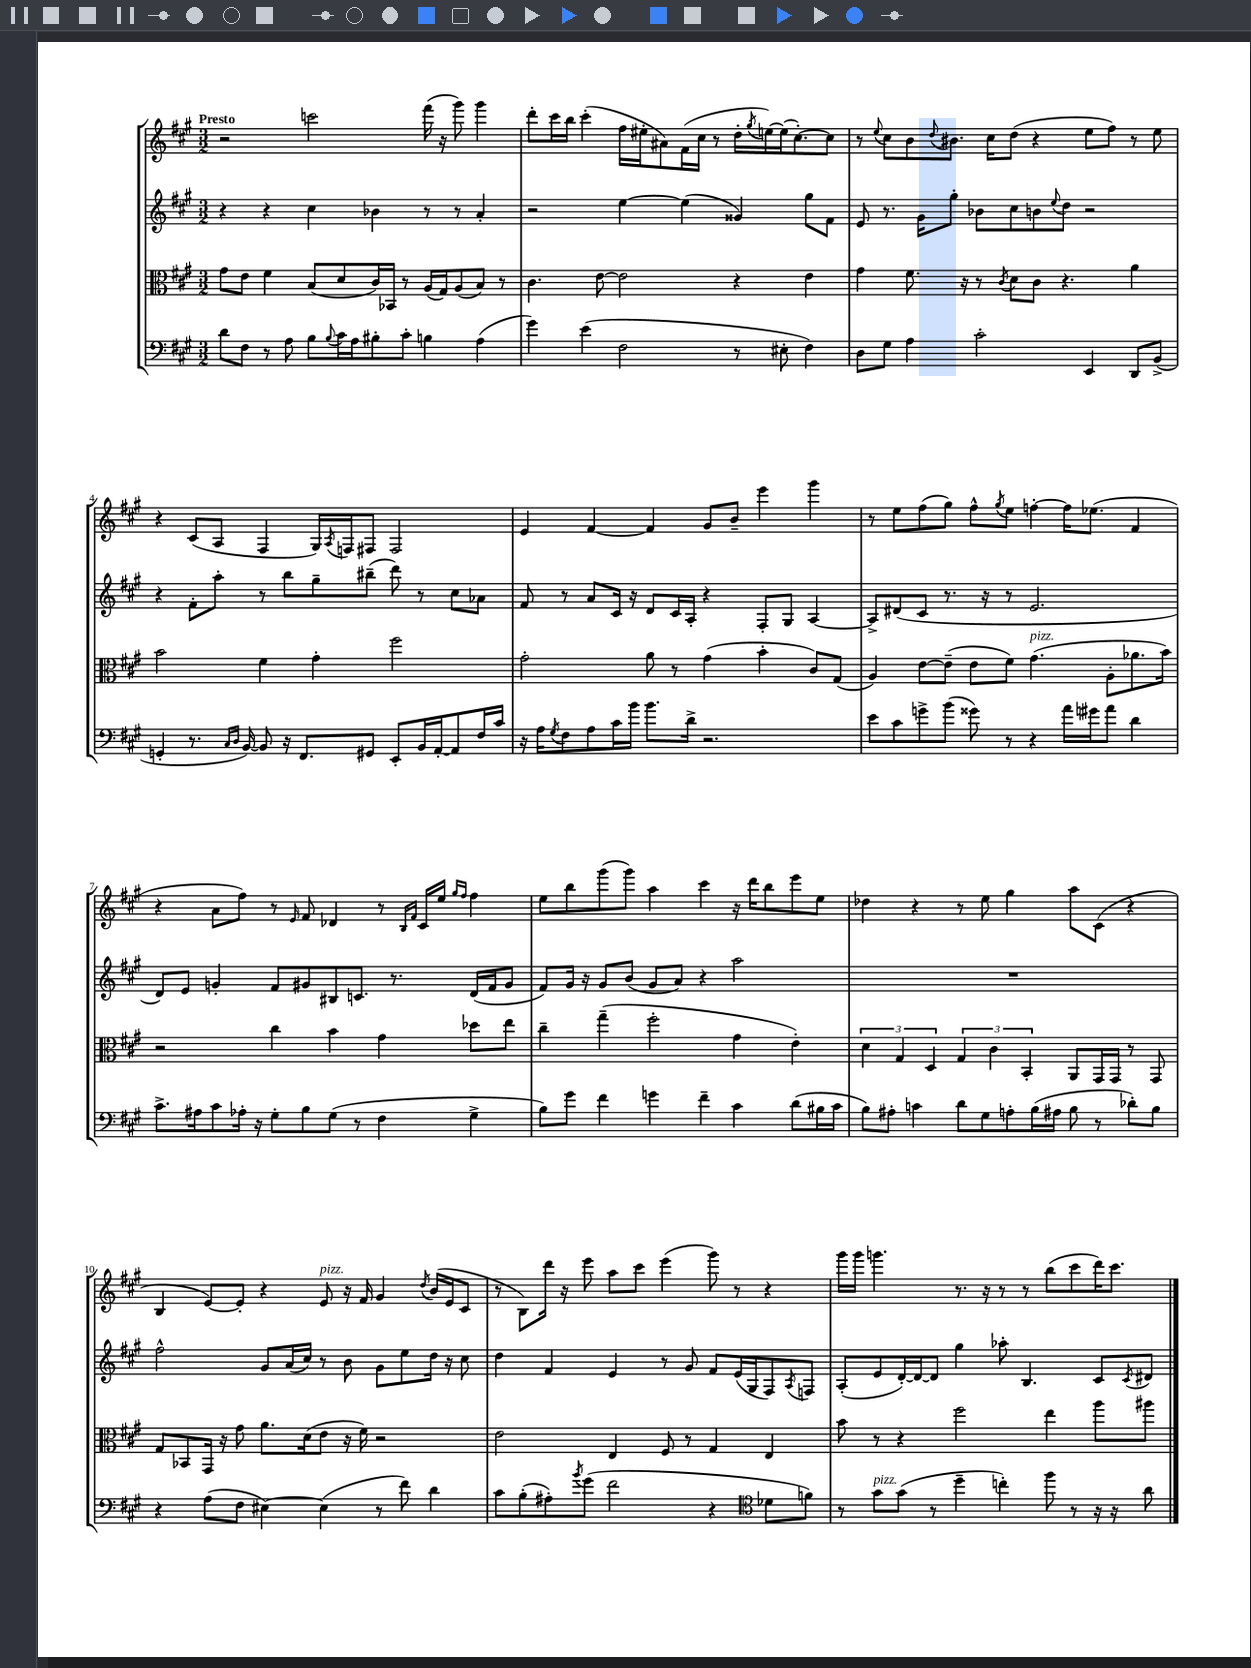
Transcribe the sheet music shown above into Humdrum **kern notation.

**kern	**kern	**kern	**kern
*part4	*part3	*part2	*part1
*staff4	*staff3	*staff2	*staff1
*clefF4	*clefC3	*clefG2	*clefG2
*k[f#c#g#]	*k[f#c#g#]	*k[f#c#g#]	*k[f#c#g#]
*M3/2	*M3/2	*M3/2	*M3/2
=1	=1	=1	=1
!	!	!	!LO:TX:a:B:t=Presto
8d\L	8g#\L	4r	2r
8F#\J	8e\J	.	.
8r	4f#\	4r	.
8A\	.	.	.
8B\L	(8B/L	4cc#\	2cccn\
8qqB/	.	.	.
16c#\L	8d/	.	.
16A\J	.	.	.
8B#X'\	16c#/L)	4b-X\	.
.	16BB-X/JJ	.	.
8c#'\J	8r	.	.
4Bn\	(16A/LL	8r	(16fff#\
.	16G#/J)	.	16r
.	(8A/	8r	8ggg#\)
(4A\	8B/J)	4a'/	4ggg#\
.	8r	.	.
=2	=2	=2	=2
4g#\)	4.c#\	2r	8ddd'\L
.	.	.	16ccc#\L
.	.	.	16bb\JJ
(4e\	.	.	(4ccc#'\
.	[8e\	.	.
2F#\	2e\]	[4ee\	16ff#\LL
.	.	.	16ee#X'\J
.	.	.	8a#X\)
.	.	(4ee\]	(16f#\L
.	.	.	16cc#\JJ
.	.	.	8r
8r	4r	4g##X/)	16dd'\LL
.	.	.	8qgg#/
.	.	.	[16een\)
8E#X'\	.	.	(16ee\J]
.	.	.	[8.cc#'\)
4F#\)	4e\	8gg#\L	.
.	.	8f#\J	8cc#\J]
=3	=3	=3	=3
8D\L	4g#\	8e/	8r
.	.	.	8qqee/
8G#\J	.	8.r	8cc#\L
4A\	8.f#\	.	8b\
.	.	16g#\KL	.
.	.	.	8qqdd/
.	.	8gg#'\J	8.b#X\J
.	16r	.	.
2c#'\	8r	8b-X\L	.
.	.	.	16cc#\KL
.	8qc#/	.	.
.	8d\L	8cc#\	(8dd\J
.	8c#\J	8bn\	4r
.	.	8qqee/	.
.	4.r	8dd\J	.
4EE/	.	2r	8ee\L
.	.	.	8ff#\J)
8DD/L	4a\	.	8r
(8BB^/J	.	.	8ee\
!!LO:LB:g=z
=4	=4	=4	=4
4GGn'/	2b\	4r	4r
8.r	.	8f#'\L	(8c#/L
.	.	8aa'\J	8A/J
16qqC#/LL	.	.	.
16qqD/JJ	.	.	.
[16BB/)	.	.	.
8BB/]	4f#\	8r	4F#/
16r	.	8bb\L	.
8.FF#/L	.	.	.
.	4g#'\	8gg#~\	16G#/LL)
.	.	.	8qA/
.	.	.	16Fn/J
8GG#X/J	.	(8bb#X~\J	8F#X/J
8EE'/L	2ff#\	8ddd\)	2F#/
16BB/L	.	8r	.
[16AA'/J	.	.	.
8AA/]	.	8cc#\L	.
16F#/L	.	8a-X\J	.
16c#/JJ	.	.	.
=5	=5	=5	=5
16r	2g#'\	8f#/	4e/
16A\KL	.	.	.
8qG#/	.	.	.
8F#\	.	8r	.
8A\	.	8a/L	[4f#/
16c#\L	.	16c#/Jk	.
16b\JJ	.	16r	.
8.b\L	8a\	8d/L	4f#/]
.	8r	16c#/L	.
16d^\Jk	.	16A'/JJ	.
2.r	(4g#\	4r	8g#/L
.	.	.	8b~/J
.	4b'\	8F#'/L	4eee\
.	.	8G#/J	.
.	8c#/L)	[4A/	4ggg#\
.	(8G#/J	.	.
=6	=6	=6	=6
8e\L	4A/)	8A^/L]	8r
8c#\	.	(8d#X/	8ee\L
8gn^\	[8e\L	8c#/J	(8ff#\
(8b\J	(8e~\J]	8.r	8gg#\J)
8g##X\)	8e\L	.	8ff#^^\L
.	.	16r	.
.	.	.	8qgg#/
8r	8f#\J)	8r	8ee\J
!	!LO:TX:a:i:t=pizz.	!	!
4r	(4.g#\	2.e/	[4ffn'\
16a\LL	.	.	16ff\KL]
16g#X\J	.	.	(8.ee-X\J
8a\J	8A'\L	.	.
4d\	8.a-X\	.	4f#/
.	16b\Jk)	.	.
!!LO:LB:g=z
=7	=7	=7	=7
8.c#^\L	2r	8d/L)	4r
.	.	8e/J	.
16A#X\k	.	.	.
8c#\	.	4gn'/	8a\L
16A-X'\Jk	.	.	8ff#\J)
16r	.	.	.
8G#'\L	4cc#\	8f#/L	8r
.	.	.	16qqe/
8B\	.	8g#X/	8f#/
(8G#\J	4b\	8B#X/	4d-X/
8r	.	8.cn/J	.
4F#\	4g#\	.	8r
.	.	8.r	.
.	.	.	16qqB/LL
.	.	.	16qqf#/JJ
.	.	.	16c#/LL
.	.	.	16ee/JJ
.	.	.	16qqgg#/LL
.	.	.	16qqff#/JJ
4G#^\	8dd-X\L	(16d/LL	4ff#\
.	.	16f#/J	.
.	8ee\J	8g#/J	.
=8	=8	=8	=8
8B\L)	4cc#~\	8f#/L)	8ee\L
8g#\J	.	16g#/Jk	8bb\
.	.	16r	.
4f#\	(4gg#~\	8g#/L	(8ggg#\
.	.	(8b/J	8ggg#\J)
4gn\	2ff#'\	8g#/L	4aa\
.	.	8a/J)	.
4f#~\	.	4r	4ccc#\
4c#\	4g#\	2aa\	16r
.	.	.	16ddd\KL
.	.	.	8bb\
(8d\L	4e'\)	.	8eee\
16B#X\L	.	.	8ee\J
16c#\JJ	.	.	.
=9	=9	=9	=9
8B\L)	6d\	1.r	4dd-X\
8A#X'\J	.	.	.
.	6G#/	.	.
4cn\	.	.	4r
.	6D/	.	.
8d\L	6G#/	.	8r
8G#\	.	.	8ee\
.	6c#\	.	.
8An'\	.	.	4gg#\
.	6BB'/	.	.
(16B\L	.	.	.
16A#X\JJ	.	.	.
8B\	8AA/L	.	8aa\L
8r	16GG#/L	.	(8c#\J
.	16GG#/JJ	.	.
8d-X'\L)	8r	.	4r
8B\J	8GG#/	.	.
!!LO:LB:g=z
=10	=10	=10	=10
4r	8G#/L	2ff#^^\	4B/
.	8BB-X/	.	.
(8A\L	16GG#/Jk	.	[8e/L)
.	16r	.	.
8F#\J	8g#\	.	8e'/J]
[4E#X\)	8.a\L	8g#/L	4r
.	.	(16a/L	.
.	(16d\k	16cc#/JJ)	.
!	!	!	!LO:TX:a:i:t=pizz.
(4E#\]	8e\J	8r	8e/
.	16r	8b\	16r
.	16f#\)	.	16f#/
8r	2r	8g#\L	4g#/
8f#\)	.	8ee\	.
.	.	.	8qdd/
4d\	.	16dd\Jk	(16b/LL
.	.	16r	16e/J
.	.	8cc#\	8c#/J
=11	=11	=11	=11
8c#\L	2e\	4dd\	8r
(8B'\	.	.	8B\L)
8A#X'\)	.	4f#/	16ddd\Jk
.	.	.	16r
8qb/	.	.	.
(8g#\J	.	.	8eee\
2f#\	4E/	4e/	8aa\L
.	.	.	8ccc#\J
.	8F#/	8r	(4eee\
.	8r	8g#/	.
4r	4G#/	8f#/L	8ggg#\)
.	.	(16e/L	8r
.	.	16G#/J	.
*clefC4	*	*	*
8d-X\L	4E/	8F#/)	4r
.	.	8qA/	.
8fn\J)	.	8Fn/J	.
=12	=12	=12	=12
8r	8b\	(8A'/L	16ggg#\LL
.	.	.	16ggg#\JJ
!LO:TX:a:i:t=pizz.	!	!	!
8g#\L	8r	8e/	4.gggn\
(8g#\J	4r	[16d'/L)	.
.	.	16d/J_	.
8r	.	8d/J]	.
4dd~\	2ff#\	4gg#\	8.r
.	.	.	16r
4ccn'\)	.	8aa-X'\	8r
.	.	4.B/	8r
8ff#\	4ee\	.	(8bb\L
8r	.	.	8ccc#\
16r	8aa\L	8c#/L	16ddd\K)
16r	.	.	8.ccc#\J
.	.	8qc#/	.
8a\	8aa#X\J	8d#X/J	.
==	==	==	==
*-	*-	*-	*-
